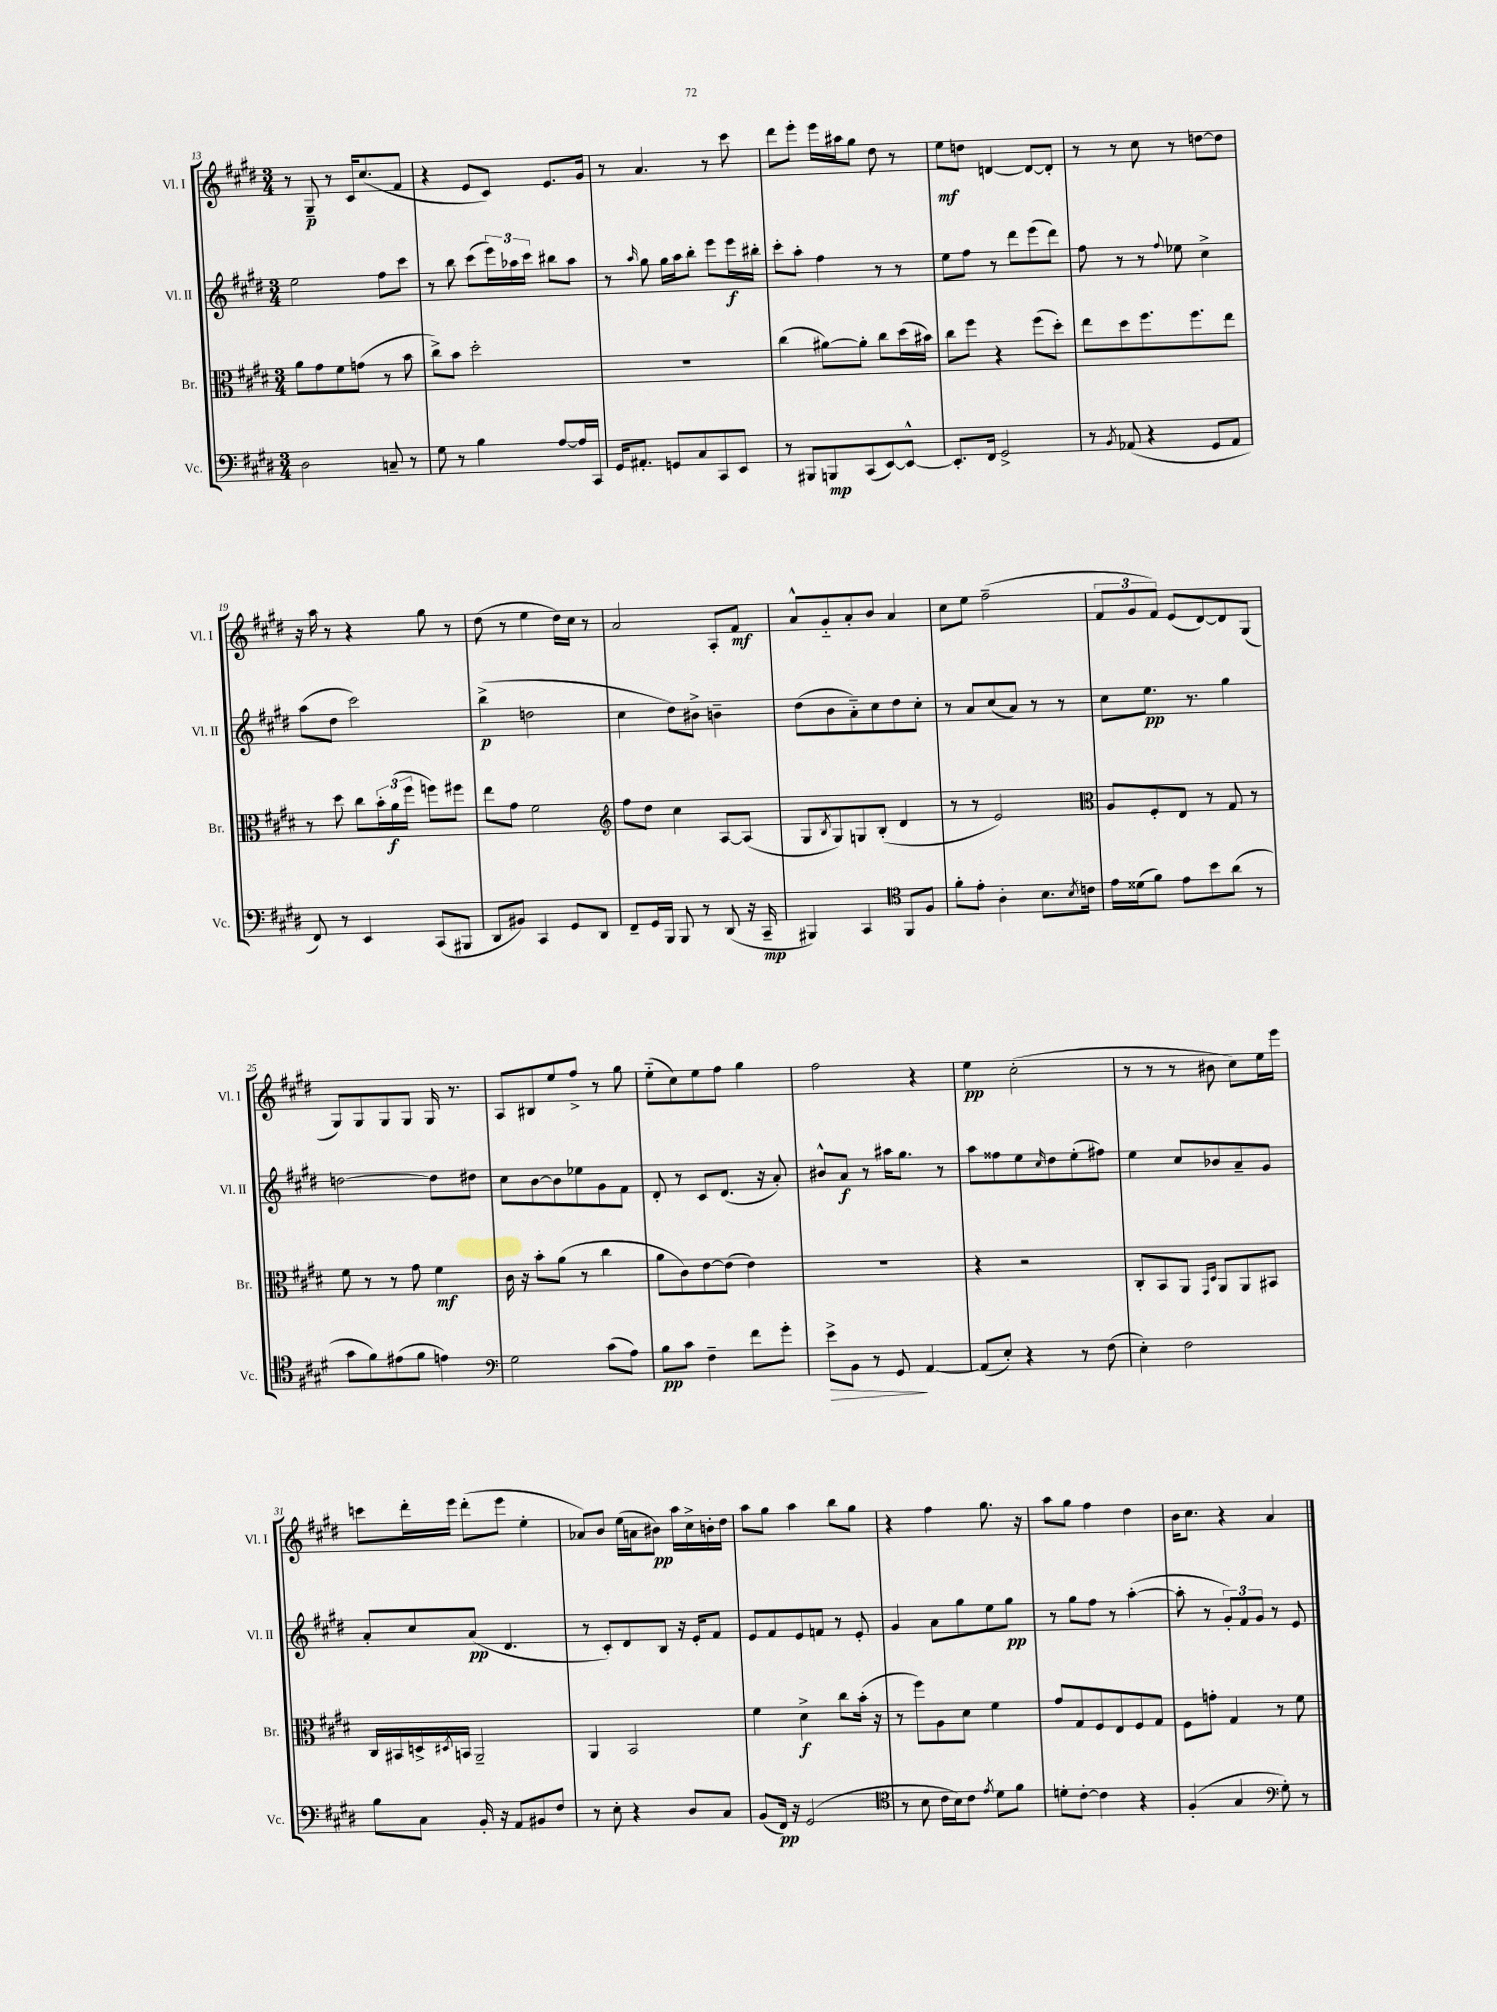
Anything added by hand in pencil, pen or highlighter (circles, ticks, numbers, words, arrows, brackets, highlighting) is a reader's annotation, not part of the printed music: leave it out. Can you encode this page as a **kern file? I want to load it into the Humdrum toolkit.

**kern	**kern	**kern	**kern
*staff4	*staff3	*staff2	*staff1
*clefF4	*clefC3	*clefG2	*clefG2
*k[f#c#g#d#]	*k[f#c#g#d#]	*k[f#c#g#d#]	*k[f#c#g#d#]
*M3/4	*M3/4	*M3/4	*M3/4
2D#	8a	2ee	8r
.	8g#	.	8G#~
.	8f#	.	8r
.	(8g	.	16c#
.	.	.	(8.cc#
8C~	8r	8ff#	.
8r	8b	8ccc#	8f#
=	=	=	=
8G#	8cc#^)	8r	4r
8r	8b	8bb	.
4B	2dd#'	(8ccc#	8e
.	.	24eee)	8c#)
.	.	24aa-	.
.	.	24ccc#	.
[8A	.	8bb#	8.e
16A]	.	8aa-	.
16CC#	.	.	16g#
=	=	=	=
16GG#	2.r	8r	8r
8.AA#'	.	.	.
.	.	16qqaa	.
.	.	8gg#	4.a
8GG	.	16gg#	.
.	.	16aa	.
8C#	.	8bb'	.
8CC#	.	8eee	8r
8EE	.	16eee	8ccc#
.	.	16bb#'	.
=	=	=	=
8r	(4cc#	8ccc#'	8ddd#
8BBB#	.	8aa'	8eee'
8BBB	[8a#)	4ff#	16eee
.	.	.	16aa#
(8CC#	8a#']	.	8gg#
[8EE)	8cc#	8r	8dd#
8EE^^_	(16dd#	8r	8r
.	16b#)	.	.
=	=	=	=
8.EE']	8cc#	8ee	8ee
.	8ff#	8ff#	8dd
16FF#	.	.	.
2GG#^	4r	8r	[4d
.	.	8ddd#	.
.	(8ff#	(8eee	8d_
.	8dd#')	8ddd#)	8d']
=	=	=	=
8r	8ee	8ff#	8r
8qBB	.	.	.
(8AA-	8dd#	8r	8r
4r	8.ff#	8r	8cc#
.	.	8qqff#	.
.	.	8ee-	8r
.	8.ff#	.	.
8GG#	.	4cc#^	[8dd
8AA-	8ee	.	8dd]
=	=	=	=
8FF#)	8r	(8aa	16r
.	.	.	16aa
8r	8dd#	8dd#	8r
4EE	8cc#	2ccc#)	4r
.	24b'	.	.
.	(24a	.	.
.	24ff#	.	.
(8CC#	8ff)	.	8gg#
8BBB#	8ff#	.	8r
=	=	=	=
8DD#	8ee	(4bb^	(8dd#
8BB#)	8g#	.	8r
4CC#	2f#	2dd	4ee
8GG#	.	.	16dd#)
.	.	.	16cc#
8DD#	.	.	8r
=	=	=	=
*	*clefG2	*	*
8FF#~	8ff#	4cc#	2a
16GG#	8dd#	.	.
16BBB	.	.	.
8BBB	4cc#	8dd#)	.
8r	.	8b#^	.
(8DD#	[8A	4b~	8A'
16r	(8A]	.	8f#
16CC#~	.	.	.
=	=	=	=
4BBB#)	8G#	(8dd#	8a^^
.	8qB	.	.
.	8G#)	8b	8g#'~
4CC#	8G	8a'~)	8a'
.	(8B'	8cc#	8b
*clefC4	*	*	*
8FF#	4d#	8dd#	4a
8F#	.	8cc#'	.
=	=	=	=
8f#'	8r	8r	8cc#
8e'	8r	8a	8ee
4A'	2e)	(8cc#	(2ff#~
.	.	8a)	.
8.B	.	8r	.
.	.	8r	.
8qB	.	.	.
16c	.	.	.
=	=	=	=
*	*clefC3	*	*
16e	8A	8cc#	12f#
(16d##	.	.	.
.	.	.	12g#
8f#)	8F#'	8.ee	.
.	.	.	12f#)
8e	8E	.	(8e
.	.	8.r	.
8b	8r	.	[8d#)
(8a	8G#	4gg#	8d#]
8r	8r	.	(8G#
=	=	=	=
8g#	8f#	[2dd	8G#)
8f#)	8r	.	8G#
(8e#	8r	.	8G#
8f#	8g#	.	8G#
4e)	4f#	8dd]	16G#
.	.	.	8.r
.	.	8dd#	.
=	=	=	=
*clefF4	*	*	*
2G#	16c#	8cc#	8A
.	16r	.	.
.	8b'	[8b	8B#
.	(8a	8b]	8ee
.	8r	8ee-	8ff#^
(8c#	4cc#	8g#	8r
8A)	.	8f#	8gg#
=	=	=	=
8B	8a	8d#'	(8ee'~
8c#	8c#)	8r	8cc#)
4F#~	[8e	8c#	8ee
.	(8e]	(8.d#	8ff#
8f#	4e)	.	4gg#
.	.	16r	.
8g#'	.	8a')	.
=	=	=	=
8e^	2.r	8b#^^	2ff#
8BB	.	8a	.
8r	.	8r	.
8GG#	.	16aa#	.
.	.	8.gg#	.
[4AA	.	.	4r
.	.	8r	.
=	=	=	=
(8AA]	4r	8aa	4ee
8E')	.	8ff##	.
4r	2r	8ee	(2cc#'
.	.	16qqcc#	.
.	.	8dd#	.
8r	.	(8ee'	.
(8F#	.	8ff#)	.
=	=	=	=
4E')	8C#'	4ee	8r
.	8BB	.	8r
2F#	8AA	8cc#	8r
.	16qqGG#	.	.
.	16qqD#	.	.
.	8AA	8b-	8b#
.	8AA	8a~	8cc#)
.	8BB#	8g#	16ee
.	.	.	16eee
=	=	=	=
8B	16C#	8a'	8ccc
.	16BB#	.	.
8C#	16D^	8cc#	16ddd#'
.	8qD#	.	.
.	16BB	.	16eee
16BB'	2AA~	(8a	(8ddd#'
16r	.	.	.
8AA	.	4.d#	8eee
8BB#	.	.	4ee'
8F#	.	.	.
=	=	=	=
8r	4AA	8r	8a-)
8E'	.	8c#')	8b
4r	2BB	8d#	(16ee
.	.	.	16a
.	.	8B	8b#)
8D#	.	16r	16aa
.	.	16e'	16cc#^
8C#	.	8f#	16b'
.	.	.	16dd#
=	=	=	=
(8BB	4f#	8e	8aa
16FF#)	.	8f#	8gg#
16r	.	.	.
(2GG#	4d#^	8e	4aa
.	.	8f	.
.	8cc#	8r	8bb
.	(16b'	8e'	8gg#
.	16r	.	.
=	=	=	=
*clefC4	*	*	*
8r	8r	4g#	4r
8B	8ff#)	.	.
16c#	8A	8a	4ff#
16B)	.	.	.
8c#	8d#	8gg#	.
8qe	.	.	.
8d#	4f#	8ee	8.gg#
8f#	.	8gg#	.
.	.	.	16r
=	=	=	=
8d'	8g#	8r	8aa
[8c#'	8G#	8gg#	8gg#
4c#]	8F#	8ff#	4ff#
.	8E	8r	.
4r	8F#	([4aa'	4dd#
.	8G#	.	.
=	=	=	=
(4F#'	8F#	8aa']	16b
.	.	.	8.cc#
.	8g'	8r	.
4G#	4G#	12g#')	4r
.	.	12f#	.
.	.	12g#	.
*clefF4	*	*	*
8G#')	8r	8r	4a
8r	8f#	8e	.
==	==	==	==
*-	*-	*-	*-
